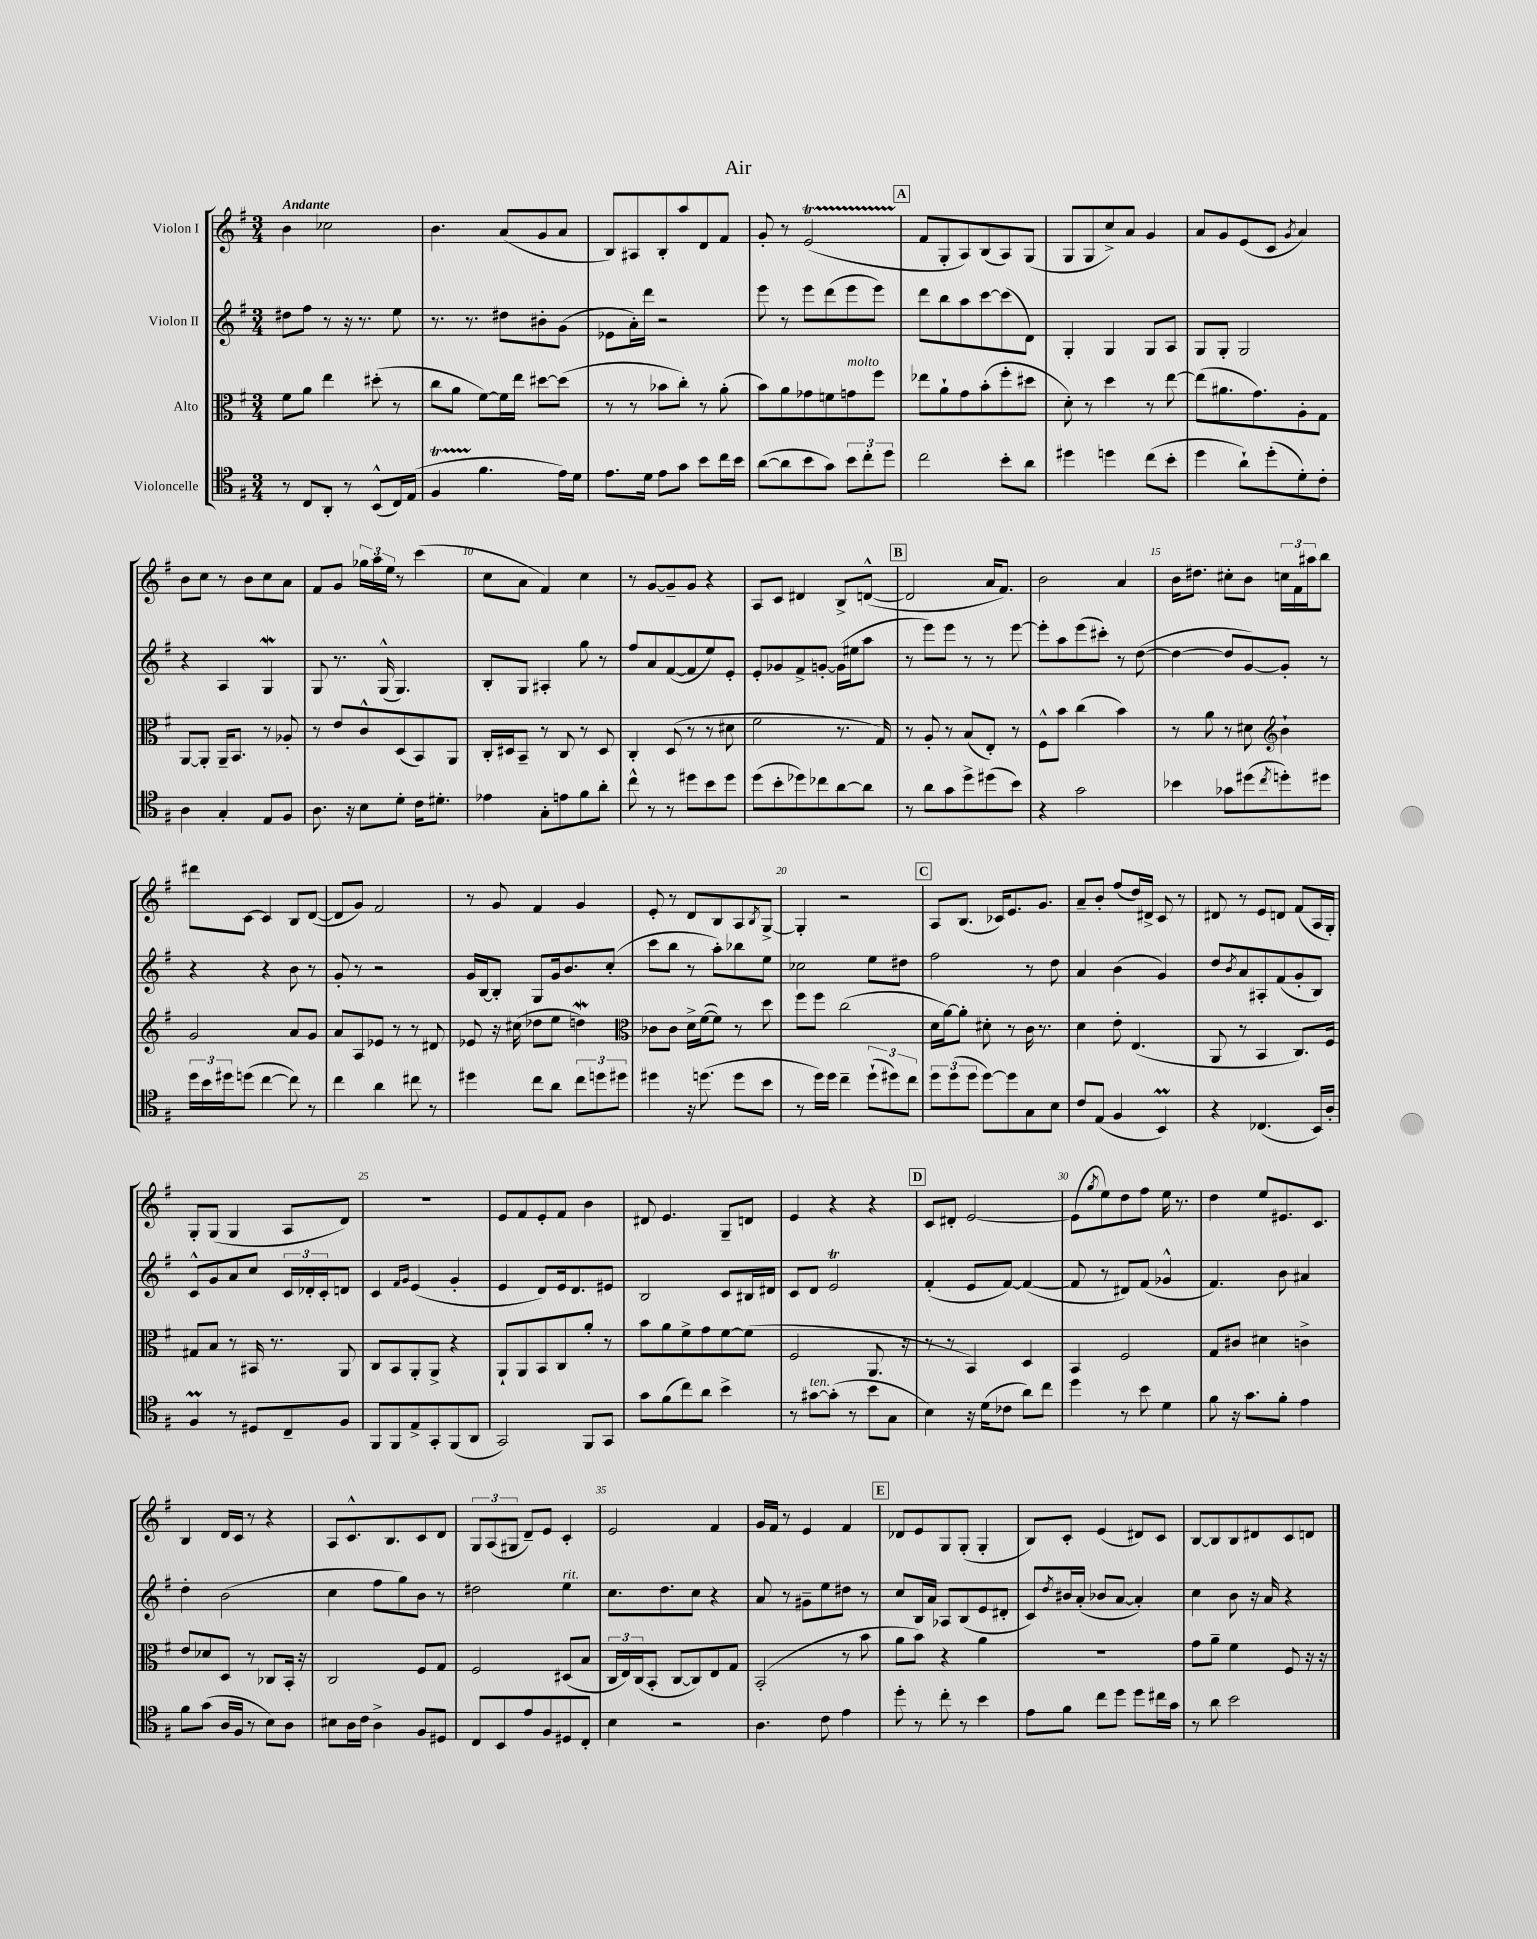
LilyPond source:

\header { title = "Air" }
<<
\new StaffGroup <<
\new Staff = "s0" \with { instrumentName = "Violon I" } {
    \clef treble \key g \major \numericTimeSignature \time 3/4 \tempo "Andante"
    b'4 ces''2 |
    b'4. a'8( g'8 a'8 |
    b8) ais8 b8-. a''8 d'8 fis'8 |
    g'8-. r8 e'2\startTrillSpan( |
    \mark \markup { \box "A" } fis'8\stopTrillSpan g8-. a8) b8( a8) g8( |
    g8 g8 c''8->) a'8 g'4 |
    a'8 g'8 e'8( c'8 \acciaccatura { g'8 } a'4) |
    b'8 c''8 r8 b'8 c''8 a'8 |
    fis'8 g'8 \tuplet 3/2 { ges''16 a''16 e''16 } r8 c'''4( |
    c''8 a'8 fis'4) c''4 |
    r8 g'8~ g'8-- g'8 r4 |
    a8 c'8 dis'4 b8-> d'8~-^( |
    \mark \markup { \box "B" } d'2 a'16 fis'8.) |
    b'2 a'4 |
    b'16 dis''8. cis''8-. b'8 \tuplet 3/2 { c''16 fis'16 ais''16 } b''8 |
    dis'''8 c'8~ c'4 b8 d'8~( |
    d'8 g'8) fis'2 |
    r8 g'8 fis'4 g'4 |
    e'8-. r8 d'8 b8 a8 \acciaccatura { b8 } g8~-> |
    g4-. r2 |
    \mark \markup { \box "C" } a8 b8.( ces'16) e'8. g'8. |
    a'8-- b'8-. fis''8( d''16) dis'16-> c'8 r8 |
    dis'8 r8 e'8 d'8 fis'8( a16 g16-.) |
    g8-. g8( g4 a8 d'8) |
    R2. |
    e'8 fis'8 e'8-. fis'8 b'4 |
    dis'8 e'4. g8-- d'8 |
    e'4 r4 r4 |
    \mark \markup { \box "D" } c'8 dis'8-. e'2~ |
    e'8( \acciaccatura { g''8 } e''8) d''8 fis''8 e''16 r8. |
    d''4 e''8 eis'8. c'8. |
    b4 d'16 c'16 r8 r4 |
    a8 c'8.-^ b8. c'8 d'8 |
    \tuplet 3/2 { g8 a8( gis8 } d'8--) e'8 c'4-. |
    e'2 fis'4 |
    g'16 fis'16 r8 e'4 fis'4 |
    \mark \markup { \box "E" } des'8 e'8 g8 g8-.( g4-. |
    b8) c'8-. e'4( dis'8) c'8 |
    b8~ b8 b8 dis'8 c'8 d'8 \bar "|." |
}
\new Staff = "s1" \with { instrumentName = "Violon II" } {
    \clef treble \key g \major \numericTimeSignature \time 3/4
    dis''8 fis''8 r8 r16 r8. e''8 |
    r8. r8. dis''8 bis'8-. g'8( |
    ees'8 a'16-.) d'''16 r2 |
    e'''8 r8 e'''8 d'''8( e'''8 e'''8) |
    \mark \markup { \box "A" } d'''8 b''8 a''8 c'''8~ c'''8( d'8) |
    g4-. g4 g8 a8 |
    g8 g8-. g2 |
    r4 a4 g4\mordent |
    g8 r8. g16-^( g4.) |
    b8-. g8 ais4-. g''8 r8 |
    fis''8 a'8 fis'8~( fis'8 e''8) e'8-. |
    e'8-. ges'8 fis'8-> g'8~-. g'16( eis''16 a''8 |
    \mark \markup { \box "B" } r8 e'''8) e'''8 r8 r8 e'''8~ |
    e'''8-. a''8 e'''8( cis'''8-.) r8 d''8~( |
    d''4~ d''8 g'8~) g'8-. r8 |
    r4 r4 b'8 r8 |
    g'8-. r8 r2 |
    g'16 b16~ b8-. g8 g'16 b'8. c''8-.( |
    c'''8 b''8 r8 a''8-.) bes''8 e''8 |
    ces''2 e''8 dis''8 |
    \mark \markup { \box "C" } fis''2 r8 d''8 |
    a'4 b'4( g'4) |
    d''8 \acciaccatura { b'8 } a'8 ais8-. fis'8( g'8-. b8) |
    c'8-^ g'8 a'8 c''8 \tuplet 3/2 { c'16 des'16-. c'16-. } d'8 |
    c'4 \grace { fis'16 g'16 } e'4( g'4-. |
    e'4 d'8) e'16 d'8. eis'8 |
    b2 c'8 bis16 dis'16 |
    c'8 d'8 e'2\trill |
    \mark \markup { \box "D" } fis'4-.( e'8 fis'8~) fis'4~( |
    fis'8 r8 dis'8) fis'8( ges'4-^ |
    fis'4.) b'8 ais'4 |
    d''4-. b'2( |
    c''4 fis''8 g''8) b'8 r8 |
    dis''2 e''4^\markup { \italic "rit." } |
    c''8. d''8. c''8 r4 |
    a'8 r8 gis'8-- e''8 dis''8 r8 |
    \mark \markup { \box "E" } c''8 b16 a'16 aes8 b8( e'8 dis'8-. |
    c'8) \acciaccatura { d''8 } bis'16 a'16-.( bes'8 a'8~ a'4-.) |
    c''4 b'8 r16 a'16 r4 \bar "|." |
}
\new Staff = "s2" \with { instrumentName = "Alto" } {
    \clef alto \key g \major \numericTimeSignature \time 3/4
    fis'8 a'8 e''4 dis''8-.( r8 |
    c''8 a'8 fis'8~) fis'16 e''16 dis''8~ dis''8( |
    r8 r8 bes'8 c''8-.) r8 a'8-.( |
    b'8) a'8 ges'8 f'8 g'8^\markup { \italic "molto" } fis''8 |
    \mark \markup { \box "A" } ees''8 a'8-! g'8 b'8-.( fis''8-. dis''8 |
    d'8-.) r8 d''4 r8 e''8~ |
    e''8( ais'8. g'8.) a8-. g8 |
    a,8~ a,8-. a,16-- b,8. r8 aes8-. |
    r8 e'8 c'8-^ d8( b,8) a,8 |
    c16-. dis16 b,8-- r8 c8 r8 dis8 |
    c4-. d8( r8 r8 dis'8 |
    fis'2 r8. g16) |
    \mark \markup { \box "B" } r8 a8-. r8 b8( e8-.) r8 |
    fis8-^ b'8 c''4( b'4) |
    r8 a'8 r8 dis'8 \clef treble b'4-! |
    g'2 a'8 g'8 |
    a'8 a8 ees'8 r8 r8 dis'8 |
    ees'8 r16 cis''16( des''8 e''8 d''4\mordent) |
    \clef alto ces'8 ces'8 d'16-> fis'16~( fis'8) r8 d''8 |
    fis''8 fis''8 c''2( |
    \mark \markup { \box "C" } d'16 a'16~) a'8-. dis'8-. r8 c'16 r8. |
    d'4 e'8-. e4.( |
    a,8 r8 b,4 c8.) fis16 |
    gis8 b8 r8 bis,16 r8. a,8 |
    c8 b,8 a,8-. a,8-> r4 |
    a,8-! a,8 b,8 c8 a'8-. r8 |
    b'8 a'8 fis'8-> g'8 fis'8~ fis'8( |
    fis2 a,8. r16 |
    \mark \markup { \box "D" } r8 r8 b,4) d4 |
    b,4 fis2 |
    g8 cis'8 dis'4 c'4-> |
    e'8 des'8 d8 r8 ces8 b,16-. r16 |
    c2 fis8 g8 |
    fis2 dis8( b8 |
    \tuplet 3/2 { c16 e16) c16( } b,8-. c8~ c8) e8 g8 |
    b,2-.( r8 b'8 |
    \mark \markup { \box "E" } a'8 b'8) r4 a'4 |
    R2. |
    g'8 a'8-- fis'4 fis8 r16 r16 \bar "|." |
}
\new Staff = "s3" \with { instrumentName = "Violoncelle" } {
    \clef tenor \key g \major \numericTimeSignature \time 3/4
    r8 c8 a,8-. r8 b,8-^( c16) e16( |
    fis4\startTrillSpan fis'4.\stopTrillSpan e'16) d'16 |
    e'8. d'16 e'8 g'8 b'8 c''16 b'16 |
    a'8~( a'8 b'8 g'8) \tuplet 3/2 { b'8 c''8-. d''8 } |
    \mark \markup { \box "A" } c''2 b'8-. a'8 |
    dis''4 d''4 c''8( b'8-. |
    d''4 a'8-!) d''8-.( d'8-.) c'8-. |
    a4 g4-. e8 fis8 |
    a8. r16 b8 d'8-. c'16 dis'8.-. |
    ees'4 g8-. e'8 fis'8 a'8-. |
    c''8-^ r8 r8 dis''8 b'8 dis''8 |
    d''8( b'8-. des''8) ces''8 a'8~ a'8 |
    \mark \markup { \box "B" } r8 a'8 g'8 d''8-> dis''8( b'8) |
    r4 g'2 |
    bes'4 ges'8 dis''8( \acciaccatura { c''8 } d''8-.) dis''8 |
    \tuplet 3/2 { d''16 b'16 dis''16 } d''8( c''4~ c''8) r8 |
    c''4 a'4 cis''8 r8 |
    dis''4 c''8 a'8 \tuplet 3/2 { c''8 d''8 dis''8 } |
    dis''4 r16 d''8.( d''8 b'8 |
    r8 d''16) d''16 c''4-- \tuplet 3/2 { d''8-!( dis''8) c''8 } |
    \mark \markup { \box "C" } \tuplet 3/2 { d''8 d''8( d''8 } d''8~) d''8 g8 b8 |
    c'8 e8( fis4 b,4\prall) |
    r4 ces4.( b,16) a16-. |
    fis4\prall r8 dis8 c8-- fis8 |
    fis,8 fis,8 e8-> g,8-. fis,8( a,8 |
    g,2) fis,8 g,8 |
    g'8 fis'8( c''8) a'8 b'4-> |
    r8 gis'8~^\markup { \italic "ten." } gis'8-.( r8 b'8 g8 |
    \mark \markup { \box "D" } b4) r16 d'16( ces'8 a'8) c''8 |
    d''4 r8 b'8 d'4 |
    fis'8 r16 g'8. fis'8-. e'4 |
    fis'8 g'8( a16 fis16 r8 b8) a8 |
    bis8 a16 c'16 a4-> fis8 dis8 |
    c8 b,8 e'8 fis8 dis8 c8-. |
    b4 r2 |
    a4. c'8 e'4 |
    \mark \markup { \box "E" } d''8-. r8 c''8-. r8 b'4 |
    e'8 fis'8 c''8 d''8 d''8 cis''16 g'16 |
    r8 a'8 b'2 \bar "|." |
}
>>
>>
\layout { \context { \Score \override BarNumber.break-visibility = ##(#f #t #t) barNumberVisibility = #(every-nth-bar-number-visible 5) } }
